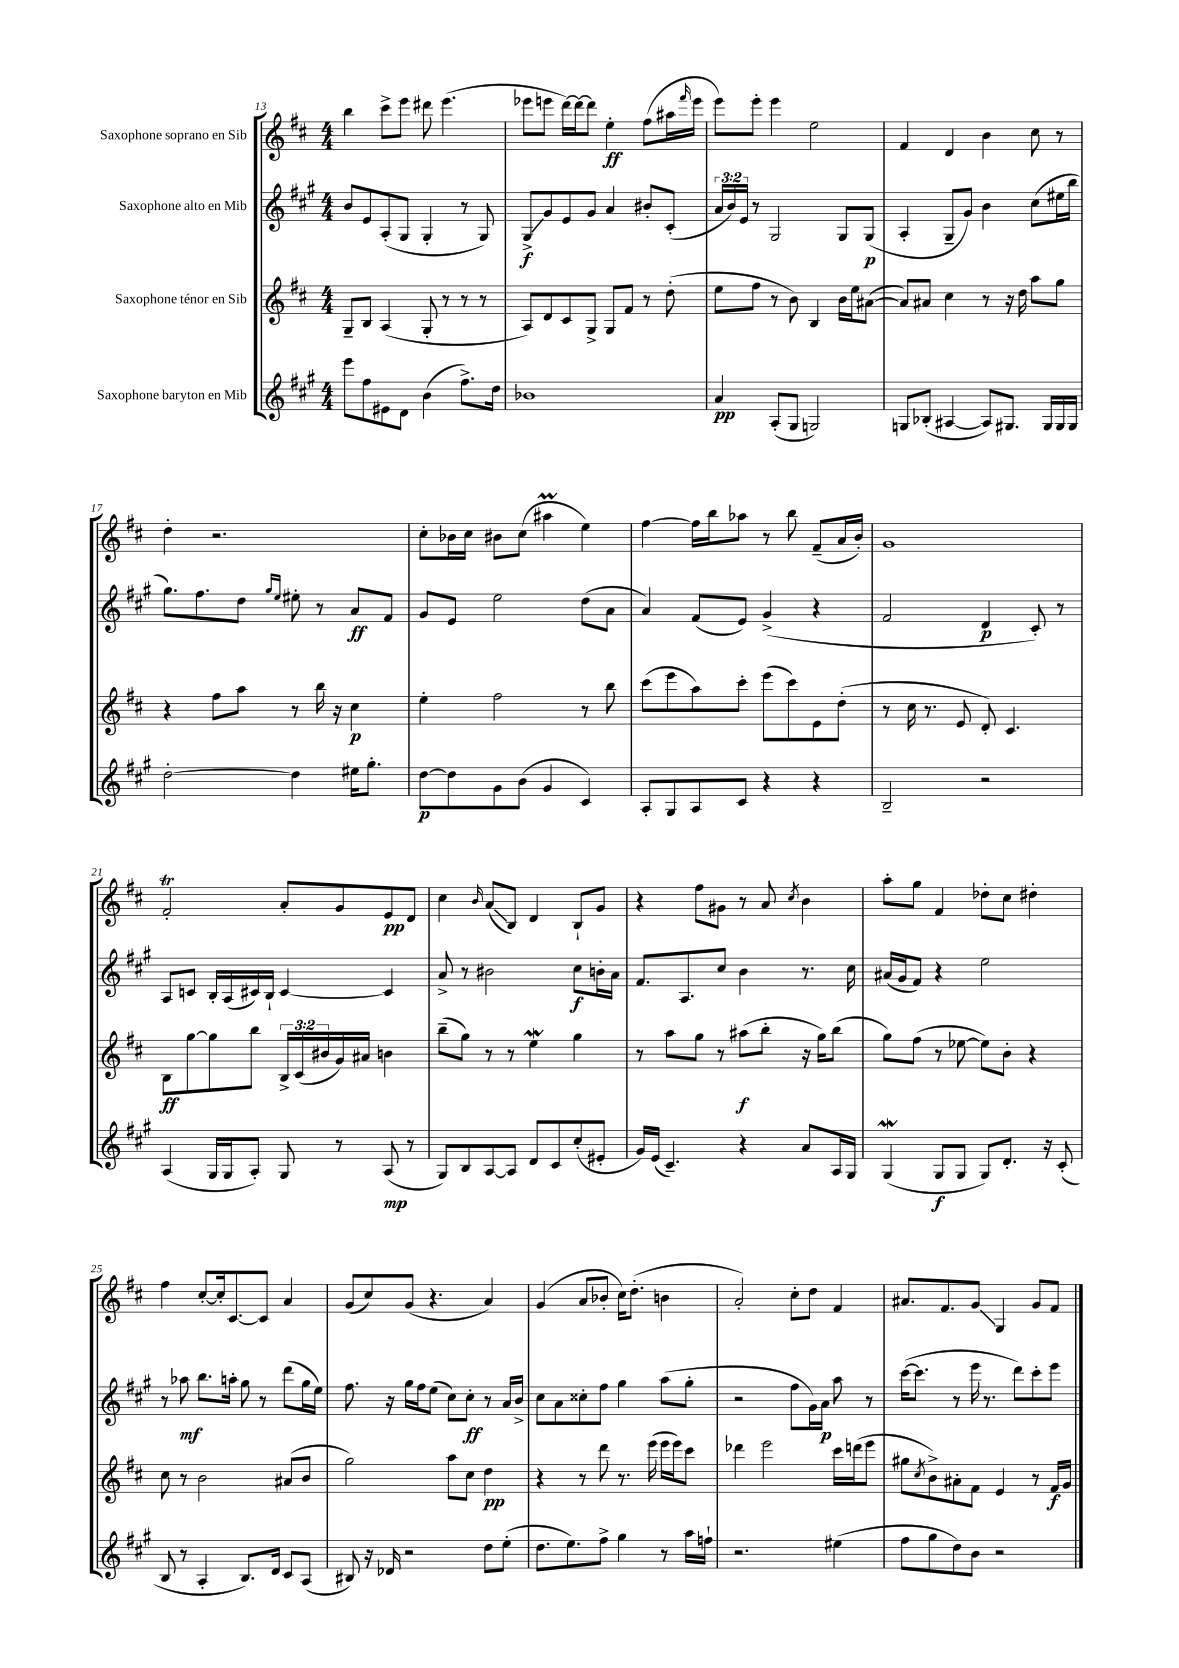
<<
\new StaffGroup <<
\new Staff = "s0" \with { instrumentName = "Saxophone soprano en Sib" } {
    \clef treble \key d \major \numericTimeSignature \time 4/4
    b''4 cis'''8-> e'''8 dis'''8 e'''4.( |
    ees'''8 e'''8 d'''16~) d'''16~ d'''8 e''4-.\ff fis''8( ais''16 \grace { fis'''16 } e'''16 |
    e'''8) e'''8-. e'''4 e''2 |
    fis'4 d'4 b'4 cis''8 r8 |
    d''4-. r2. |
    cis''8-. bes'16 cis''16 bis'8 cis''8( ais''4\prall e''4) |
    fis''4~ fis''16 b''16 aes''8 r8 b''8 fis'8--( a'16 b'16-.) |
    g'1 |
    fis'2-.\trill a'8-. g'8 e'8\pp d'8 |
    cis''4 \grace { b'16 } a'8\glissando( b8) d'4 b8-! g'8 |
    r4 fis''8 gis'8 r8 a'8 \acciaccatura { cis''8 } b'4 |
    a''8-. g''8 fis'4 des''8-. cis''8 dis''4-. |
    fis''4 cis''8~-. cis''16-. cis'8.~ cis'8 a'4 |
    g'8( cis''8) g'8( r4. a'4) |
    g'4( a'8 bes'8-. cis''16) d''8.-.( b'4 |
    a'2-.) cis''8-. d''8 fis'4 |
    ais'8. fis'8. g'8\glissando g4 g'8 fis'8 \bar "|." |
}
\new Staff = "s1" \with { instrumentName = "Saxophone alto en Mib" } {
    \clef treble \key a \major \numericTimeSignature \time 4/4 \override Staff.TupletNumber.text = #tuplet-number::calc-fraction-text
    b'8 e'8 a8-.( gis8 gis4-. r8 gis8) |
    gis8->\glissando\f gis'8 e'8 gis'8 a'4 bis'8-. cis'8-.( |
    \tuplet 3/2 { a'16 b'16) e'16 } r8 gis2 gis8 gis8\p( |
    a4-. gis8-- gis'8) b'4 cis''8( eis''16 b''16 |
    gis''8.) fis''8. d''8 \grace { gis''16 e''16 } eis''8-. r8 a'8\ff fis'8 |
    gis'8 e'8 e''2 d''8( a'8 |
    a'4) fis'8( e'8) gis'4->( r4 |
    fis'2 d'4\p cis'8-.) r8 |
    a8 c'8 b16-. a16( cis'16) b16-! cis'4~ cis'4 |
    a'8-> r8 bis'2 cis''8\f b'16-. a'16 |
    fis'8. a8. cis''8 b'4 r8. cis''16 |
    ais'16( gis'16 fis'8) r4 e''2 |
    r8 aes''8\mf b''8. a''16-. gis''8 r8 d'''8( gis''16 e''16) |
    fis''8. r16 gis''16 fis''16 e''8( cis''8) cis''8-.\ff r8 a'16 b'16-> |
    cis''8 a'8 cisis''8-. fis''8 gis''4 a''8( gis''8-. |
    r2 fis''8 gis'16) a'16\p a''8 r8 |
    cis'''16~( cis'''8. r8 e'''16 r8. d'''8) cis'''8-. e'''8 \bar "|." |
}
\new Staff = "s2" \with { instrumentName = "Saxophone ténor en Sib" } {
    \clef treble \key d \major \numericTimeSignature \time 4/4 \override Staff.TupletNumber.text = #tuplet-number::calc-fraction-text
    g8-- b8 a4( g8-. r8 r8 r8 |
    a8) d'8 cis'8 g8-> g8 fis'8 r8 d''8-.( |
    e''8 fis''8 r8 b'8) b4 b'16 e''16 ais'8~( |
    ais'8) ais'8 cis''4 r8 r16 d''16 a''8 g''8 |
    r4 fis''8 a''8 r8 b''16 r16 cis''4\p |
    e''4-. fis''2 r8 b''8 |
    cis'''8( e'''8 a''8) cis'''8-. e'''8( cis'''8) e'8 d''8-.( |
    r8 cis''16 r8. e'8 d'8-.) cis'4. |
    b8\ff g''8~ g''8 b''8 \tuplet 3/2 { b16-> cis'16( bis'16 } g'16) ais'16 b'4 |
    b''8--( g''8) r8 r8 e''4\mordent g''4 |
    r8 a''8 g''8 r8 ais''8\f( b''8-. r16 g''16) b''8( |
    g''8) fis''8( r8 ees''8~ ees''8) b'8-. r4 |
    cis''8 r8 b'2 ais'8( b'8 |
    g''2) a''8 cis''8 d''4\pp |
    r4 r8 d'''8 r8. e'''16( e'''16 e'''16) cis'''8 |
    des'''4 e'''2 cis'''16 d'''16( e'''8 |
    gis''8 \acciaccatura { cis''8 } b'8->) ais'8-. fis'8 e'4 r8 fis'16\f g'16 \bar "|." |
}
\new Staff = "s3" \with { instrumentName = "Saxophone baryton en Mib" } {
    \clef treble \key a \major \numericTimeSignature \time 4/4
    e'''8 fis''8 eis'8 d'8 b'4( fis''8.->) d''16 |
    bes'1 |
    a'4\pp a8-.( gis8 g2) |
    g8 bes8-.( ais4~ ais8) gis8. gis16 gis16 gis16 |
    d''2~-. d''4 eis''16 gis''8.-. |
    d''8~\p d''8 gis'8 b'8( gis'4 cis'4) |
    a8-. gis8 a8 cis'8 r4 r4 |
    b2-- r2 |
    a4( gis16 gis16 a8-.) gis8 r8 a8\mp( r8 |
    gis8) b8 a8~ a8 d'8 cis'8 cis''8-.( eis'8-. |
    gis'16) e'16( cis'4.--) r4 a'8 a16 gis16 |
    gis4\mordent( gis8\f gis8 gis8) d'8.-. r16 cis'8-.( |
    b8 r8 a4-. b8.) d'16 cis'8 a8( |
    bis8) r16 des'16 r2 d''8 e''8-.( |
    d''8. e''8.) fis''8-> gis''4 r8 a''16 f''16-! |
    r2. eis''4( |
    fis''8 gis''8 d''8) b'8 r2 \bar "|." |
}
>>
>>
\layout { \context { \Score currentBarNumber = #13 } }
